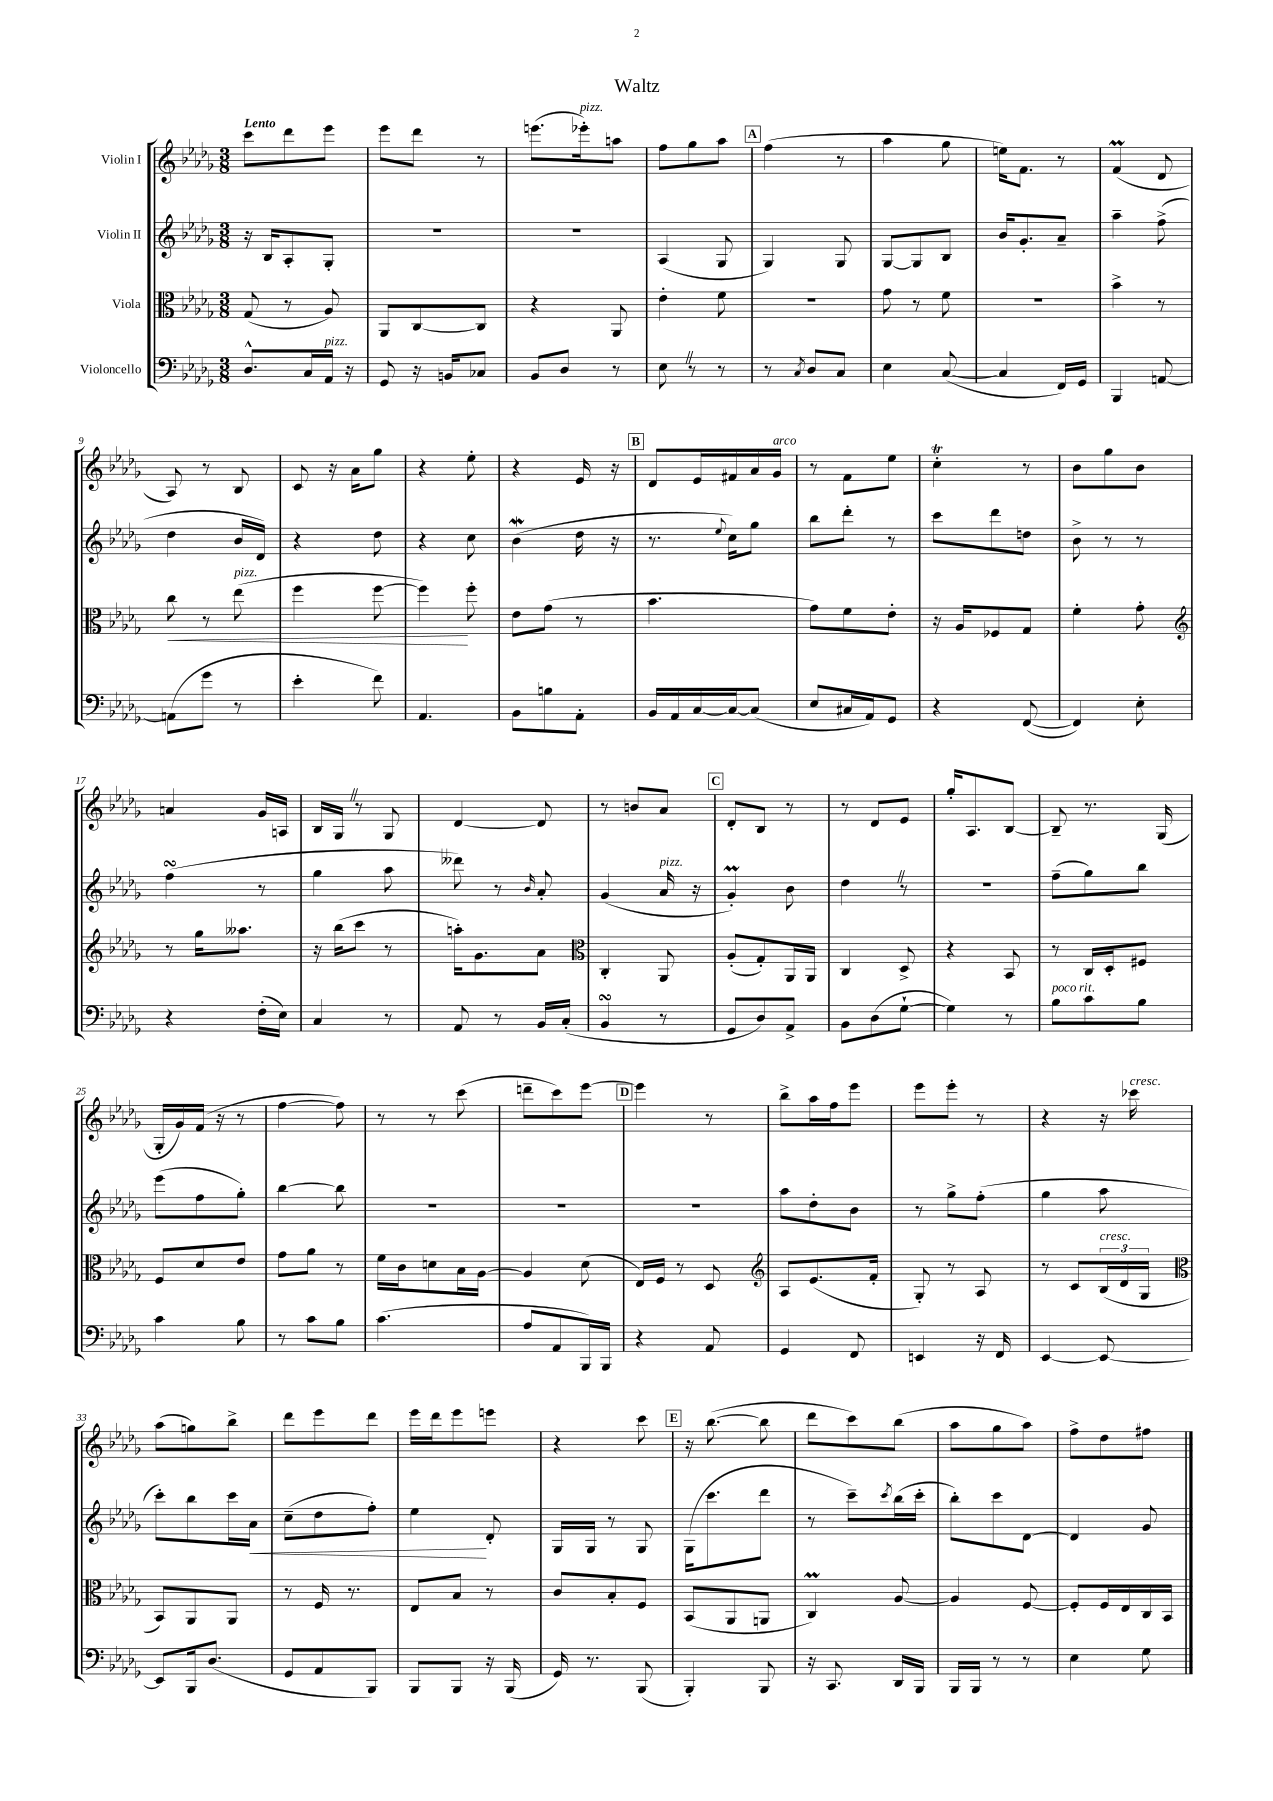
\header { title = "Waltz" }
<<
\new StaffGroup <<
\new Staff = "s0" \with { instrumentName = "Violin I" } {
    \clef treble \key des \major \numericTimeSignature \time 3/8 \tempo "Lento"
    c'''8 des'''8 ees'''8 |
    ees'''8 des'''8 r8 |
    e'''8.( ees'''16-.^\markup { \italic "pizz." }) a''8 |
    f''8 ges''8 aes''8 |
    \mark \markup { \box "A" } f''4( r8 |
    aes''4 ges''8 |
    e''16) f'8. r8 |
    f'4\prall( des'8 |
    aes8) r8 bes8 |
    c'8 r16 aes'16 ges''8 |
    r4 ees''8-. |
    r4 ees'16 r16 |
    \mark \markup { \box "B" } des'8 ees'16 fis'16 aes'16 ges'16^\markup { \italic "arco" } |
    r8 f'8 ees''8 |
    c''4-.\trill r8 |
    bes'8 ges''8 bes'8 |
    a'4 ges'16 a16 |
    bes16 ges16 \once \override BreathingSign.text = \markup { \musicglyph "scripts.caesura.straight" } \breathe r8 ges8 |
    des'4~ des'8 |
    r8 b'8 aes'8 |
    \mark \markup { \box "C" } des'8-. bes8 r8 |
    r8 des'8 ees'8 |
    ges''16-. aes8. bes8~ |
    bes8-- r8. ges16( |
    ges16-. ges'16) f'16( r16 r8 |
    f''4~ f''8) |
    r8 r8 c'''8( |
    d'''8-- c'''8) ees'''8~ |
    \mark \markup { \box "D" } ees'''4 r8 |
    bes''8-> aes''16 f''16 ees'''8 |
    ees'''8 ees'''8-. r8 |
    r4 r16 ces'''16^\markup { \italic "cresc." } |
    aes''8( g''8) bes''8-> |
    des'''8 ees'''8 des'''8 |
    ees'''16 des'''16 ees'''8 e'''8 |
    r4 c'''8 |
    \mark \markup { \box "E" } r16 bes''8.~( bes''8 |
    des'''8 c'''8) bes''8( |
    aes''8 ges''8 aes''8) |
    f''8-> des''8 fis''8 \bar "|." |
}
\new Staff = "s1" \with { instrumentName = "Violin II" } {
    \clef treble \key des \major \numericTimeSignature \time 3/8
    r16 bes16 aes8-. ges8-. |
    R4. |
    R4. |
    aes4( ges8 |
    \mark \markup { \box "A" } ges4) ges8 |
    ges8~ ges8 bes8 |
    bes'16 ges'8.-. aes'8-- |
    aes''4-- f''8->( |
    des''4 bes'16 des'16) |
    r4 des''8 |
    r4 c''8 |
    bes'4\mordent( des''16 r16 |
    \mark \markup { \box "B" } r8. \appoggiatura { ees''8 } c''16) ges''8 |
    bes''8 des'''8-. r8 |
    c'''8 des'''8 d''8 |
    bes'8-> r8 r8 |
    f''4\turn( r8 |
    ges''4 aes''8 |
    deses'''8) r8 \grace { bes'16 } aes'8-. |
    ges'4( aes'16^\markup { \italic "pizz." } r16 |
    \mark \markup { \box "C" } ges'4-.\prall) bes'8 |
    des''4 \once \override BreathingSign.text = \markup { \musicglyph "scripts.caesura.straight" } \breathe r8 |
    R4. |
    f''8--( ges''8) bes''8 |
    ees'''8( f''8 ges''8-.) |
    bes''4~ bes''8 |
    R4. |
    R4. |
    \mark \markup { \box "D" } R4. |
    aes''8 des''8-. bes'8 |
    r8 ges''8-> f''8-.( |
    ges''4 aes''8 |
    c'''8-.) bes''8 c'''16 aes'16\< |
    c''8--( des''8 f''8-.) |
    ees''4\! des'8-. |
    ges16 ges16 r8 ges8 |
    \mark \markup { \box "E" } ges16( c'''8. des'''8 |
    r8 c'''8--) \acciaccatura { c'''8 } bes''16( c'''16-. |
    bes''8-.) c'''8 des'8~ |
    des'4 ges'8 \bar "|." |
}
\new Staff = "s2" \with { instrumentName = "Viola" } {
    \clef alto \key des \major \numericTimeSignature \time 3/8
    ges8( r8 aes8) |
    aes,8 c8~ c8 |
    r4 aes,8 |
    ees'4-. f'8 |
    \mark \markup { \box "A" } R4. |
    ges'8 r8 f'8 |
    R4. |
    bes'4-> r8 |
    c''8\< r8 ees''8^\markup { \italic "pizz." }( |
    f''4 f''8~ |
    f''4\!) f''8-. |
    ees'8 ges'8( r8 |
    \mark \markup { \box "B" } bes'4. |
    ges'8) f'8 ees'8-. |
    r16 aes16 fes8 ges8 |
    f'4-. ges'8-. |
    \clef treble r8 ges''16 aeses''8. |
    r16 bes''16( c'''8 r8 |
    a''16-.) ges'8. aes'8 |
    \clef alto c4-. aes,8 |
    \mark \markup { \box "C" } aes8-.( ges8-.) aes,16 aes,16 |
    c4 des8-> |
    r4 bes,8 |
    r8 c16 des16-. fis8 |
    f8 des'8 ees'8 |
    ges'8 aes'8 r8 |
    f'16 c'16 d'8 bes16 aes16~ |
    aes4 des'8( |
    \mark \markup { \box "D" } ees16) f16 r8 des8 |
    \clef treble aes8 ees'8.( f'16-. |
    ges8-.) r8 aes8 |
    r8 c'8 \tuplet 3/2 { bes16^\markup { \italic "cresc." }( des'16 ges16 } |
    \clef alto bes,8) aes,8 aes,8 |
    r8 f16 r8. |
    ees8 bes8 r8 |
    c'8 bes8-. f8 |
    \mark \markup { \box "E" } bes,8( aes,8 a,8 |
    c4\prall) aes8~ |
    aes4 f8~ |
    f8-. f16 ees16 c16 bes,16 \bar "|." |
}
\new Staff = "s3" \with { instrumentName = "Violoncello" } {
    \clef bass \key des \major \numericTimeSignature \time 3/8
    des8.-^ c16 aes,16^\markup { \italic "pizz." } r16 |
    ges,8 r16 b,16 ces8 |
    bes,8 des8 r8 |
    ees8 \once \override BreathingSign.text = \markup { \musicglyph "scripts.caesura.straight" } \breathe r8 r8 |
    \mark \markup { \box "A" } r8 \acciaccatura { c8 } des8 c8 |
    ees4 c8~( |
    c4 f,16) ges,16 |
    bes,,4 a,8~ |
    a,8( ges'8 r8 |
    ees'4-. f'8) |
    aes,4. |
    bes,8 b8 aes,8-. |
    \mark \markup { \box "B" } bes,16 aes,16 c16~ c16~ c8( |
    ees8 cis16 aes,16) ges,8 |
    r4 f,8~( |
    f,4) ees8-. |
    r4 f16-.( ees16) |
    c4 r8 |
    aes,8 r8 bes,16 c16-.( |
    bes,4\turn r8 |
    \mark \markup { \box "C" } ges,8 des8) aes,8-> |
    bes,8 des8( ges8~-! |
    ges4) r8 |
    bes8^\markup { \italic "poco rit." } c'8 bes8 |
    c'4 bes8 |
    r8 c'8 bes8 |
    c'4.( |
    aes8 aes,8 bes,,16) bes,,16 |
    \mark \markup { \box "D" } r4 aes,8 |
    ges,4 f,8 |
    e,4 r16 f,16 |
    ees,4~ ees,8~ |
    ees,8 bes,,16 des8.( |
    ges,8 aes,8 bes,,8) |
    bes,,8 bes,,8 r16 bes,,16( |
    ges,16) r8. bes,,8( |
    \mark \markup { \box "E" } bes,,4-.) bes,,8 |
    r16 c,8. des,16 bes,,16 |
    bes,,16 bes,,16 r8 r8 |
    ees4 ges8 \bar "|." |
}
>>
>>
